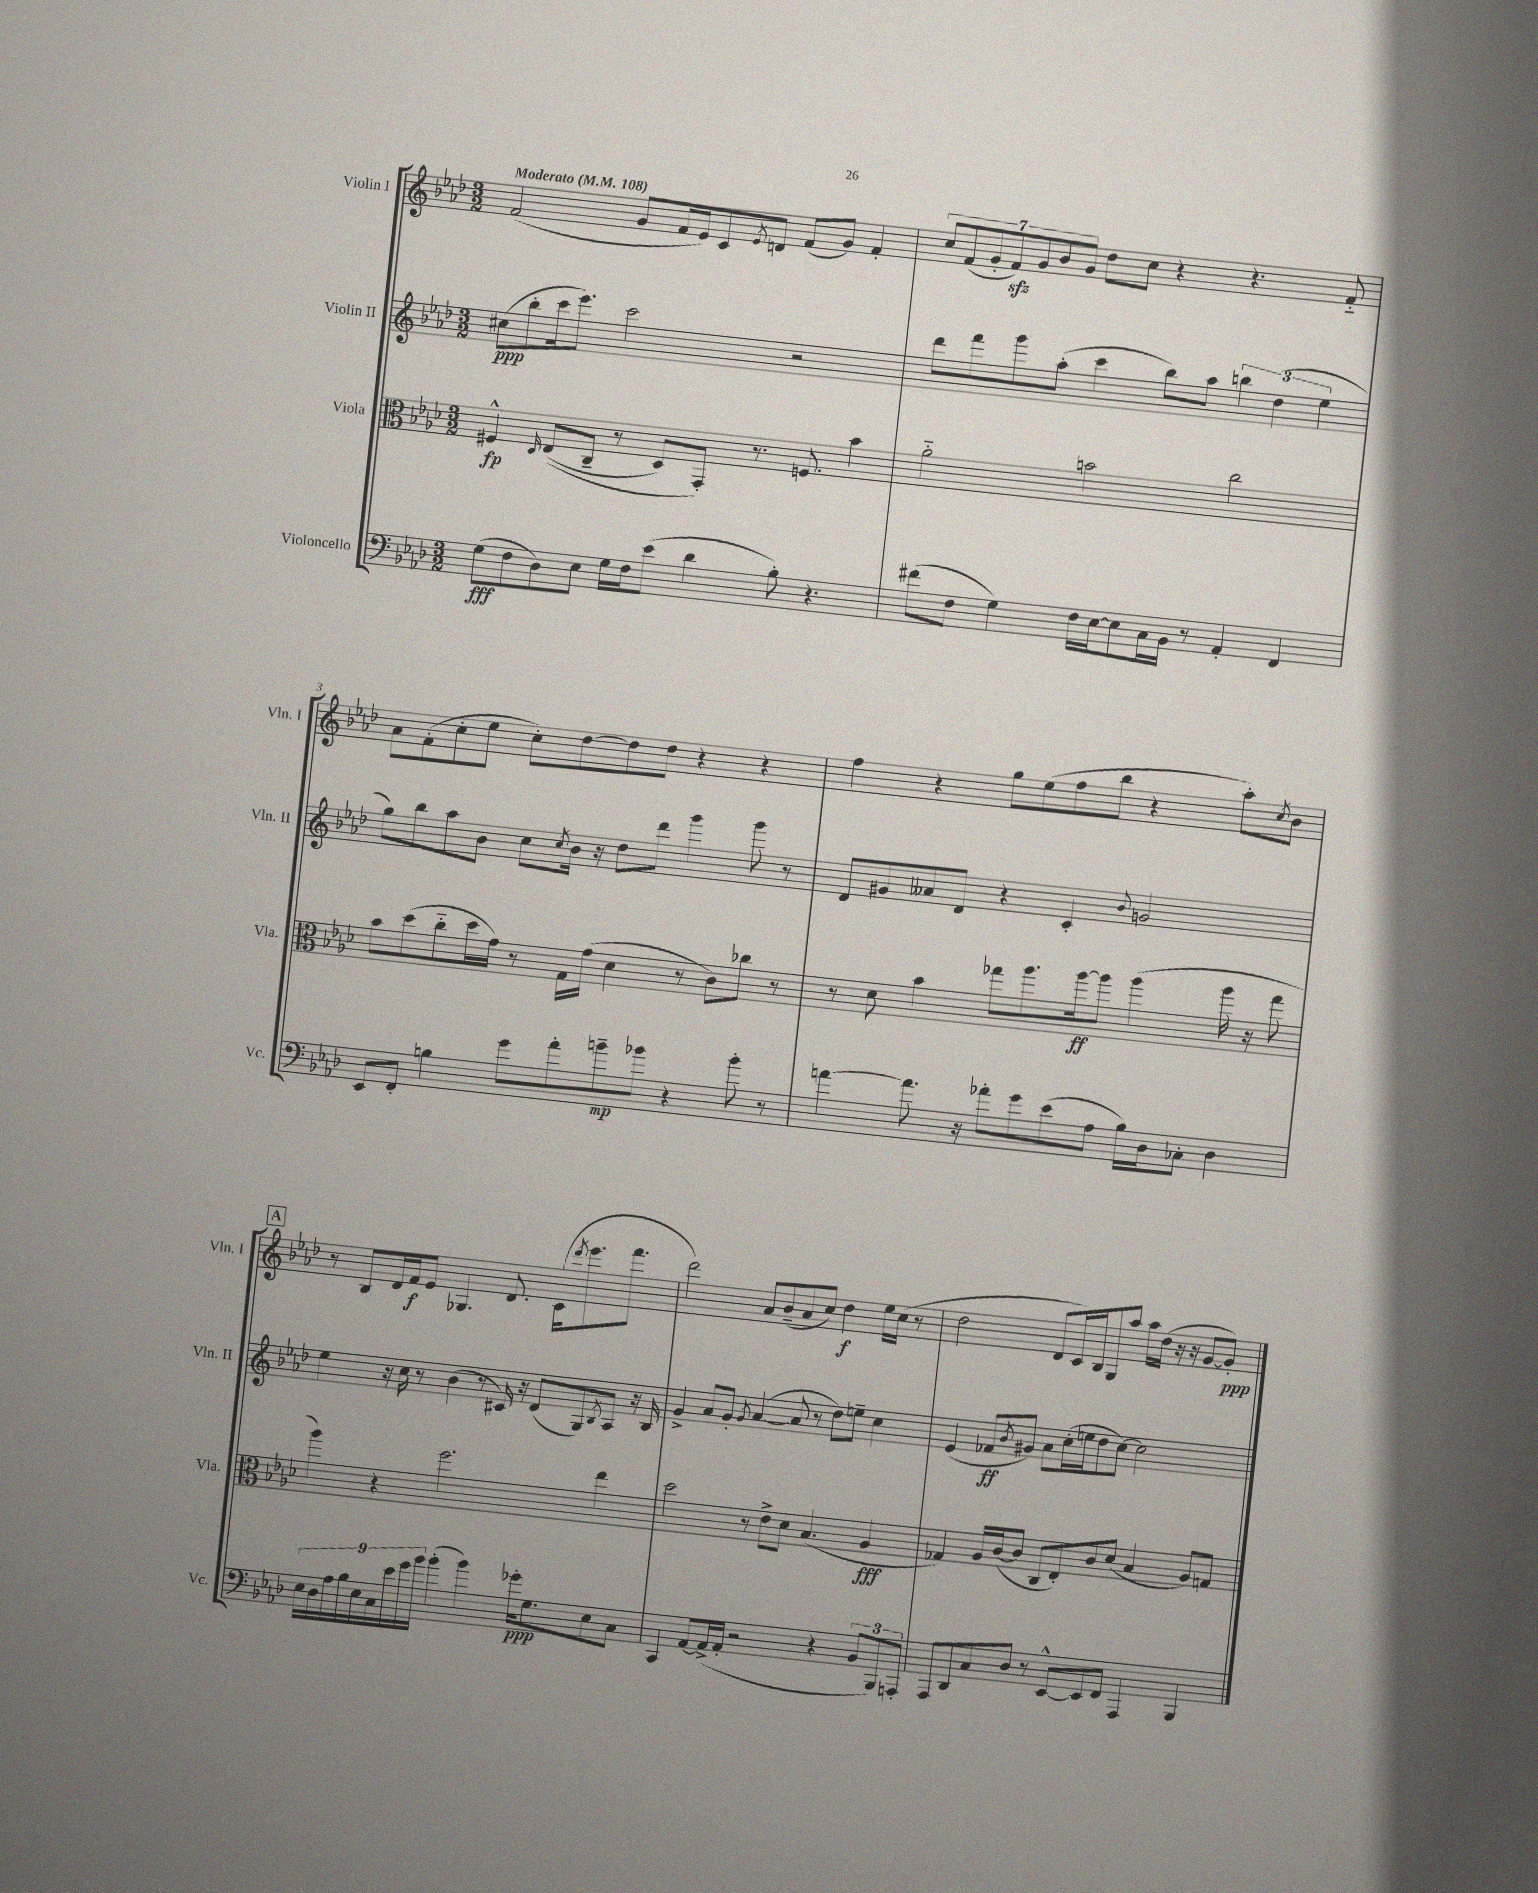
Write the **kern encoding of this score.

**kern	**dynam	**kern	**dynam	**kern	**dynam	**kern	**dynam
*part4	*part4	*part3	*part3	*part2	*part2	*part1	*part1
*staff4	*staff4	*staff3	*staff3	*staff2	*staff2	*staff1	*staff1
*I"Violoncello	*	*I"Viola	*	*I"Violin II	*	*I"Violin I	*
*I'Vc.	*	*I'Vla.	*	*I'Vln. II	*	*I'Vln. I	*
*clefF4	*	*clefC3	*	*clefG2	*	*clefG2	*
*k[b-e-a-d-]	*	*k[b-e-a-d-]	*	*k[b-e-a-d-]	*	*k[b-e-a-d-]	*
*M3/2	*	*M3/2	*	*M3/2	*	*M3/2	*
*MM108	*	*MM108	*	*MM108	*	*MM108	*
=1	=1	=1	=1	=1	=1	=1	=1
!	!	!	!	!	!	!LO:TX:a:B:t=Moderato	!
(8G\L	fff	4F#X^^/	fp	(8cc#X\L	ppp	(2f/	.
8F\	.	.	.	8bb-'\	.	.	.
.	.	16qqD-/	.	.	.	.	.
8D-\)	.	((8E-/L	.	16ccc\k	.	.	.
.	.	.	.	8.eee-\J)	.	.	.
8E-\J	.	8C~/J	.	.	.	.	.
16G\LL	.	8r	.	2ccc\	.	8g/L	.
16F\J	.	.	.	.	.	.	.
(8e-\J	.	8D-/L)	.	.	.	16f/L	.
.	.	.	.	.	.	16e-/J)	.
4d-\	.	8GG'/J)	.	.	.	8c/	.
.	.	.	.	.	.	8qe-/	.
.	.	8.r	.	.	.	8dn/J	.
8B-'\)	.	.	.	2r	.	(8f/L	.
.	.	8.Fn/	.	.	.	.	.
4.r	.	.	.	.	.	8g/J)	.
.	.	4b-\	.	.	.	4f'/	.
=2	=2	=2	=2	=2	=2	=2	=2
(8f#X\L	.	2a-\	.	8ddd-\L	.	14cc/L	.
.	.	.	.	.	.	(14f/	.
8F\J	.	.	.	8fff\	.	.	.
.	.	.	.	.	.	14g'/	.
.	.	.	.	.	.	14fzz/)	.
4G\)	.	.	.	8ggg\	.	.	.
.	.	.	.	.	.	14g/	.
.	.	.	.	.	.	14b-/	.
.	.	.	.	(8aa-'\J	.	.	.
.	.	.	.	.	.	14g/J	.
16F\LL	.	2bn\	.	4ccc\	.	8dd-\L	.
[16E-\J	.	.	.	.	.	.	.
8E-\]	.	.	.	.	.	8cc\J	.
16C\L	.	.	.	8bb-\L)	.	4r	.
16BB-\JJ	.	.	.	.	.	.	.
8r	.	.	.	8aa-\J	.	.	.
4AA-'/	.	2cc\	.	6bbn\	.	4.r	.
.	.	.	.	(6dd-\	.	.	.
4FF/	.	.	.	.	.	.	.
.	.	.	.	6ee-\	.	.	.
.	.	.	.	.	.	8f/	.
!!LO:LB:g=z
=3	=3	=3	=3	=3	=3	=3	=3
8EE-/L	.	8b-\L	.	8gg\L)	.	8a-\L	.
8FF'/J	.	(8dd-\	.	8bb-\	.	(8f'\	.
4Bn\	.	8cc\	.	8aa-\	.	8cc'\	.
.	.	16dd-\L	.	8b-\J	.	8ee-\J	.
.	.	16g\JJ)	.	.	.	.	.
8g\L	.	8r	.	8cc\L	.	8cc'\L)	.
.	.	.	.	8qcc/	.	.	.
8a-'\	.	16G\LL	.	16b-\Jk	.	[8dd-\	.
.	.	(16g\JJ	.	16r	.	.	.
8bn~\	mp	4d-\	.	8dd-\L	.	8dd-\]	.
8b-X\J	.	.	.	8ddd-\J	.	8dd-\J	.
4r	.	8r	.	4ggg\	.	4r	.
.	.	8c\L)	.	.	.	.	.
8b-'\	.	8cc-X\J	.	8ggg\	.	4r	.
8r	.	8r	.	8r	.	.	.
=4	=4	=4	=4	=4	=4	=4	=4
[4an\	.	8r	.	8d-/L	.	4ff\	.
.	.	8d-\	.	8g#X/	.	.	.
8.a\]	.	4b-\	.	8a--X/	.	4r	.
.	.	.	.	8d-/J	.	.	.
16r	.	.	.	.	.	.	.
8a-X'\L	.	8gg-X\L	.	4r	.	8gg\L	.
8g\	.	8.aa-\	.	.	.	(8ee-\	.
(8e-\	.	.	.	4c'/	.	8ff\	.
.	.	[16aa-\k	ff	.	.	.	.
8A-\J	.	8aa-\J]	.	.	.	8bb-\J	.
.	.	.	.	8qqb-/	.	.	.
16B-\LL)	.	(4aa-\	.	2gn/	.	4r	.
16D-\J	.	.	.	.	.	.	.
8C-X'\J	.	.	.	.	.	.	.
4D-\	.	16aa-\	.	.	.	8aa-'\L)	.
.	.	16r	.	.	.	.	.
.	.	.	.	.	.	8qcc/	.
.	.	8gg-\	.	.	.	8b-\J	.
!!LO:LB:g=z
!!LO:REH:place=s1:t=A
=5	=5	=5	=5	=5	=5	=5	=5
18E-\LL	.	4aa-\)	.	4ee-\	.	8r	.
18D-\	.	.	.	.	.	.	.
18A-\	.	.	.	.	.	.	.
.	.	.	.	.	.	8B-/L	.
18B-\	.	.	.	.	.	.	.
18E-\	.	.	.	.	.	.	.
.	.	4r	.	16r	.	16d-/L	.
18C\	.	.	.	.	.	.	.
.	.	.	.	16cc\	.	16f/J	f
18e-\	.	.	.	.	.	.	.
.	.	.	.	8r	.	8e-/J	.
18g\	.	.	.	.	.	.	.
18b-\JJ	.	.	.	.	.	.	.
(4b-'\	.	2.ff\	.	(4b-\	.	4.G-X/	.
4b-\)	.	.	.	8r	.	.	.
.	.	.	.	16c#X/)	.	8.d-/	.
.	.	.	.	16r	.	.	.
16g-X'\KL	ppp	.	.	(8d-/L	.	.	.
8.G\	.	.	.	.	.	(16c\KL	.
.	.	.	.	.	.	8qddd-/	.
.	.	.	.	8G/)	.	8.eee-\	.
.	.	.	.	8qB-/	.	.	.
8E-\	.	4ee-\	.	8A-/J	.	.	.
.	.	.	.	.	.	8.fff\J	.
8C\J	.	.	.	16r	.	.	.
.	.	.	.	16B-/	.	.	.
=6	=6	=6	=6	=6	=6	=6	=6
4CC/	.	2dd-\	.	4g^/	.	2ddd-\)	.
[8AA-/L	.	.	.	8a-/L	.	.	.
(16AA-^/L]	.	.	.	8g'/J	.	.	.
16AA-'/JJ	.	.	.	.	.	.	.
.	.	.	.	8qg/	.	.	.
2r	.	8r	.	([4a-/	.	8a-/L	.
.	.	8e-^\L	.	.	.	(8b-~/	.
.	.	8d-\J	.	8a-/]	.	8a-/	.
.	.	(4.B-/	.	8r	.	8cc/J)	.
4r	.	.	.	8dd-\L)	.	4dd-\	f
.	.	.	.	8een~\J	.	.	.
12BB-/L	.	4A-/	fff	4cc\	.	16ee-\LL	.
.	.	.	.	.	.	(16cc\JJ	.
12BBB-/)	.	.	.	.	.	.	.
.	.	.	.	.	.	8r	.
12AAAn'/J	.	.	.	.	.	.	.
=7	=7	=7	=7	=7	=7	=7	=7
8AAA-/L	.	4G-X/)	.	(4e-/	.	2dd-\	.
8DD-/	.	.	.	.	.	.	.
8C/	.	16A-/LL	.	8f-X/L	ff	.	.
.	.	([16c/J	.	.	.	.	.
.	.	.	.	8qb-/	.	.	.
8D-/J	.	8c/J]	.	8g#X/J)	.	.	.
8r	.	8C/L	.	8a-\L	.	8d-/L	.
[8EE-^^/L	.	8E-'/)	.	(16cc'\L	.	16c/L)	.
.	.	.	.	16een\J	.	16B-/J	.
8EE-/]	.	8c/	.	8dd-\	.	8G/	.
8FF/J	.	(8d-/J	.	[8cc\J)	.	8aa-/J	.
4AAA-/	.	4B-/	.	2cc\]	.	16aa-\LL	.
.	.	.	.	.	.	(16dd-\JJ	.
.	.	.	.	.	.	16r	.
.	.	.	.	.	.	16r	.
4BBB-/	.	8A-/L)	.	.	.	[8g/L	.
.	.	8Gn/J	.	.	.	8g'/J])	ppp
==	==	==	==	==	==	==	==
*-	*-	*-	*-	*-	*-	*-	*-
